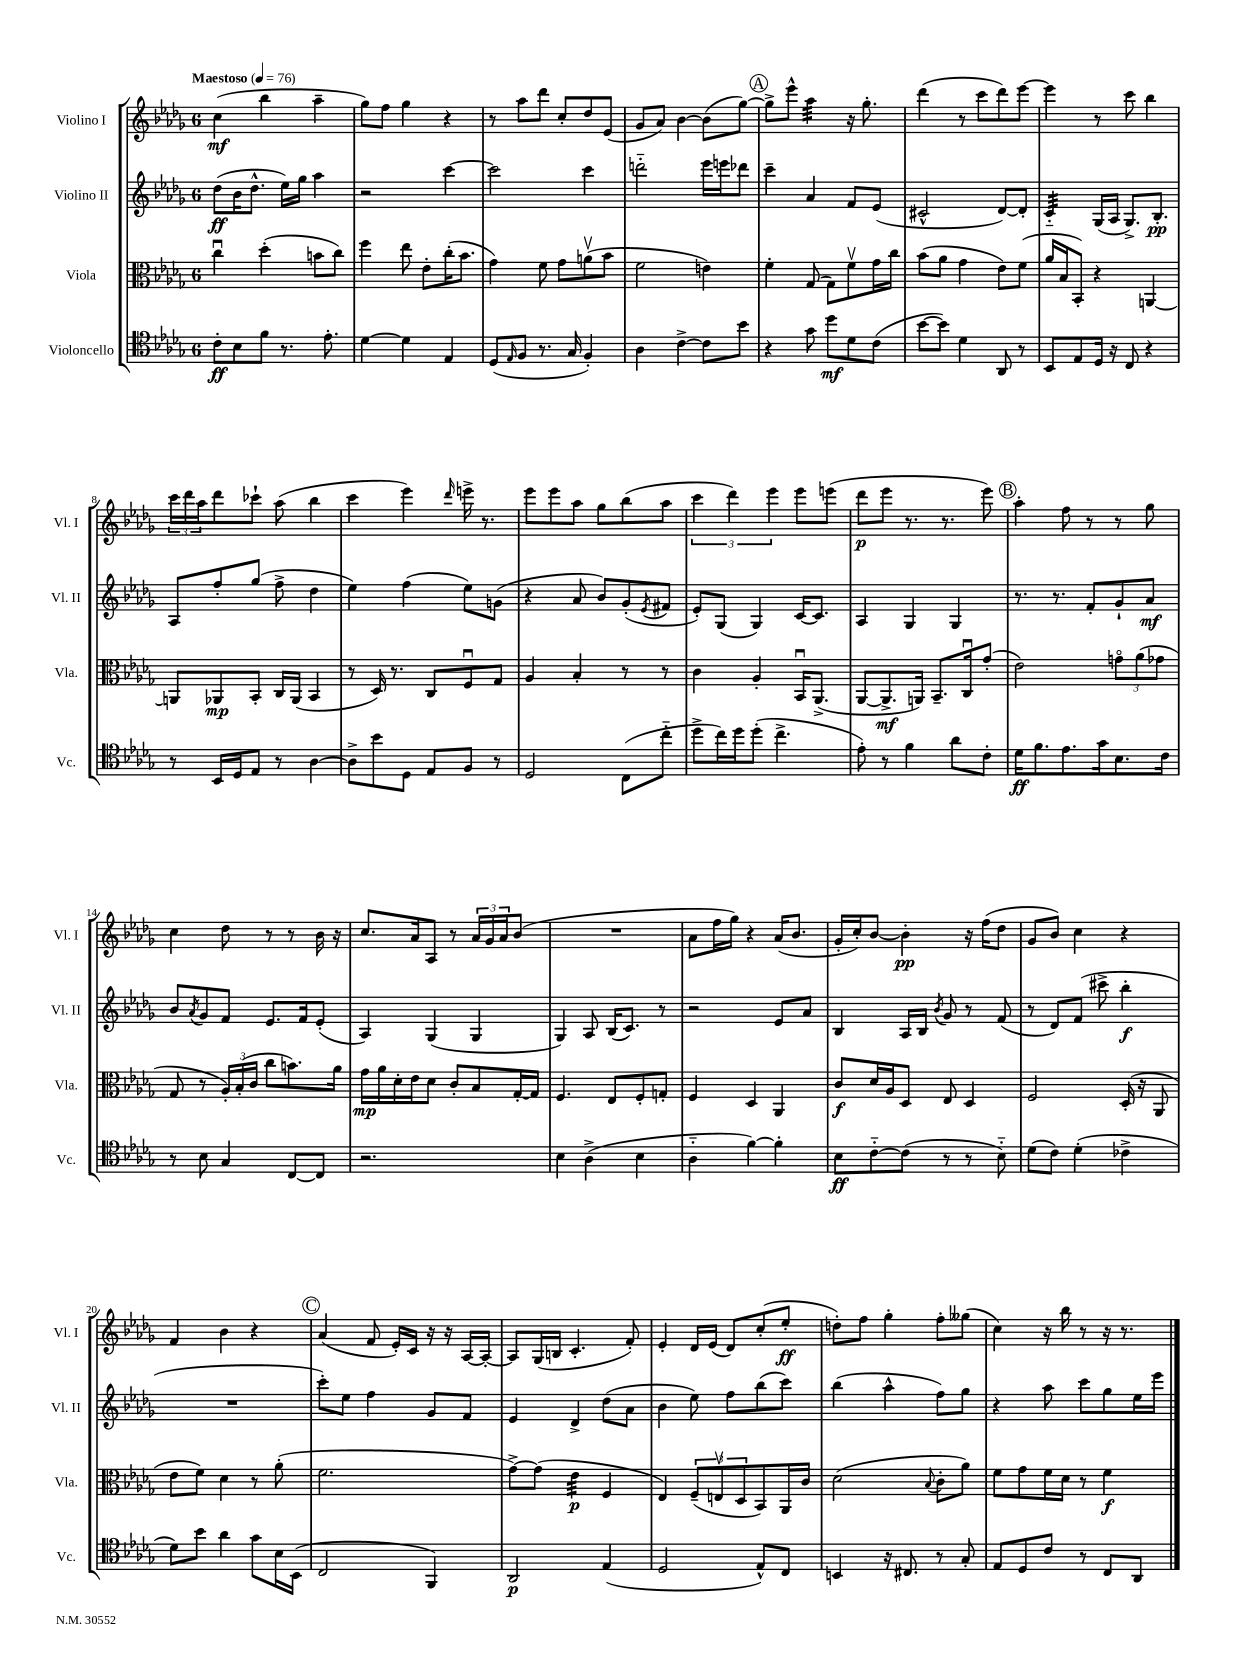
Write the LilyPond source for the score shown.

<<
\new StaffGroup <<
\new Staff = "s0" \with { instrumentName = "Violino I" shortInstrumentName = "Vl. I" } {
    \clef treble \key des \major \once \override Staff.TimeSignature.style = #'single-digit \time 6/8 \tempo "Maestoso" 4 = 76
    c''4\mf( bes''4 aes''4-- |
    ges''8) f''8 ges''4 r4 |
    r8 aes''8 des'''8 c''8-. des''8 ees'8( |
    ges'8 aes'8) bes'4~ bes'8( ges''8~) |
    \mark \markup { \circle "A" } ges''8-> ees'''8-^ aes''4:32 r16 ges''8.-. |
    des'''4( r8 c'''8 des'''8) ees'''8~ |
    ees'''4 r8 c'''8 bes''4 |
    \tuplet 3/2 { c'''16 des'''16 aes''16 } des'''8 ces'''8-! aes''8( bes''4 |
    c'''4 ees'''4) \grace { des'''16 } e'''16-> r8. |
    ees'''8 ees'''8 aes''8 ges''8 bes''8( aes''8 |
    \tuplet 3/2 { c'''4 des'''4) ees'''4 } ees'''8 e'''8( |
    des'''8\p ees'''8 r8. r8. ees'''8) |
    \mark \markup { \circle "B" } aes''4-. f''8 r8 r8 ges''8 |
    c''4 des''8 r8 r8 bes'16 r16 |
    c''8. aes'16 aes8 r8 \tuplet 3/2 { aes'16 ges'16 aes'16 } bes'8( |
    R2. |
    aes'8 f''16 ges''16) r4 aes'16( bes'8. |
    ges'16-. c''16-.) bes'8~ bes'4-.\pp r16 f''16( des''8 |
    ges'8 bes'8) c''4 r4 |
    f'4 bes'4 r4 |
    \mark \markup { \circle "C" } aes'4( f'8 ees'16-.) c'16 r16 r16 aes16~ aes16~-. |
    aes8 ges16( b16 c'4.-. f'8-.) |
    ees'4-. des'16 ees'16( des'8) c''8-.( ees''8-.\ff |
    d''8-.) f''8 ges''4-. f''8-. geses''8( |
    c''4) r16 bes''16 r8 r16 r8. \bar "|." |
}
\new Staff = "s1" \with { instrumentName = "Violino II" shortInstrumentName = "Vl. II" } {
    \clef treble \key des \major \once \override Staff.TimeSignature.style = #'single-digit \time 6/8
    des''8\ff( bes'16 des''8.-^ ees''16) ges''16 aes''4 |
    r2 c'''4~ |
    c'''2 c'''4 |
    d'''2-_ ees'''16 e'''16 des'''8 |
    \mark \markup { \circle "A" } c'''4-- aes'4 f'8 ees'8( |
    cis'2-^ des'8~) des'8-. |
    c'4:32-_ ges16( aes16 ges8.->) bes8.-.\pp |
    aes8 f''8-. ges''8( f''8-> des''4 |
    ees''4) f''4( ees''8) g'8( |
    r4 aes'8 bes'8) ges'8-.( \acciaccatura { ees'8 } fis'8 |
    ees'8-.) ges8( ges4) c'16~ c'8. |
    aes4 ges4 ges4 |
    \mark \markup { \circle "B" } r8. r8. f'8-. ges'8-! aes'8\mf |
    bes'8 \acciaccatura { aes'8 } ges'8 f'8 ees'8. f'16 ees'8-.( |
    aes4) ges4( ges4 |
    ges4) aes8 bes16( c'8.) r8 |
    r2 ees'8 aes'8 |
    bes4 aes16 bes16 \acciaccatura { bes'8 } ges'8 r8 f'8( |
    r8 des'8) f'8( cis'''8-> bes''4-.\f |
    R2. |
    \mark \markup { \circle "C" } c'''8-.) ees''8 f''4 ges'8 f'8 |
    ees'4 des'4-> des''8( aes'8 |
    bes'4 ees''8) f''8 bes''8( c'''8) |
    bes''4( aes''4-^ f''8) ges''8 |
    r4 aes''8 c'''8 ges''8 ees''16 ees'''16 \bar "|." |
}
\new Staff = "s2" \with { instrumentName = "Viola" shortInstrumentName = "Vla." } {
    \clef alto \key des \major \once \override Staff.TimeSignature.style = #'single-digit \time 6/8
    c''4\downbow des''4-.( b'8 c''8) |
    f''4 ees''8 ees'8-. c''16-.( bes'8. |
    ges'4) f'8 ges'8 a'8\upbow( bes'8 |
    f'2 e'4) |
    \mark \markup { \circle "A" } f'4-. ges8( ges8) f'8\upbow ges'16 c''16 |
    bes'8( aes'8 ges'4 ees'8) f'8( |
    aes'16 bes16 bes,8-.) r4 a,4~ |
    a,8 aes,8\mp bes,8-. c16 aes,16( bes,4 |
    r8 des16) r8. c8 f8\downbow ges8 |
    aes4 bes4-. r8 r8 |
    c'4 aes4-. bes,16\downbow aes,8.->( |
    aes,8~ aes,8.->\mf a,16) bes,8.-- c16\downbow ges'8-.( |
    \mark \markup { \circle "B" } ees'2) \tuplet 3/2 { g'8\flageolet aes'8( ges'8 } |
    ges8 r8 \tuplet 3/2 { aes16-.) bes16-.( c'16 } c''8 b'8.) aes'16 |
    ges'16\mp aes'16 des'16-. ees'16 des'8 c'8-. bes8 ges16~-. ges16 |
    f4. ees8 f8-. g8-. |
    f4 des4 aes,4 |
    c'8\f des'16 aes16 des8 ees8 des4 |
    f2 des16-.( r16 aes,8 |
    ees'8 f'8) des'4 r8 aes'8-.( |
    \mark \markup { \circle "C" } f'2. |
    ges'8~->) ges'8( ees'4:32\p f4 |
    ees4) \tuplet 3/2 { f8--( e8\upbow des8 } bes,8) aes,16 c'16 |
    des'2( \appoggiatura { bes8 } c'8-. aes'8) |
    f'8 ges'8 f'16 des'16 r8 f'4\f \bar "|." |
}
\new Staff = "s3" \with { instrumentName = "Violoncello" shortInstrumentName = "Vc." } {
    \clef tenor \key des \major \once \override Staff.TimeSignature.style = #'single-digit \time 6/8
    c'8-.\ff bes8 f'8 r8. ees'8.-. |
    des'4~ des'4 ees4 |
    des8( \grace { ees16 } f8 r8. ges16 f4-.) |
    aes4 c'4~-> c'8 bes'8 |
    \mark \markup { \circle "A" } r4 ges'8 des''8\mf des'8 c'8( |
    bes'8~ bes'8) des'4 aes,8 r8 |
    bes,8 ees8 des16 r16 c8 r4 |
    r8 bes,16 des16 ees8 r8 aes4~ |
    aes8-> bes'8 des8 ees8 f8 r8 |
    des2 c8( c''8-_ |
    des''8-> c''16) des''16 des''8-.( c''4.-> |
    ees'8-.) r8 f'4 aes'8 c'8-. |
    \mark \markup { \circle "B" } des'16\ff f'8. ees'8. ges'16 bes8. c'16 |
    r8 bes8 ges4 c8~ c8 |
    r2. |
    bes4 aes4->( bes4 |
    aes4-_ f'4~) f'4-. |
    bes8\ff c'8~-_ c'8( r8 r8 bes8-_) |
    des'8( c'8) des'4-.( ces'4-> |
    des'8) bes'8 aes'4 ges'8 bes16 bes,16( |
    \mark \markup { \circle "C" } c2 f,4) |
    aes,2\p ees4( |
    des2 ees8-^) c8 |
    b,4 r16 cis8. r8 ges8-. |
    ees8 des8 c'8 r8 c8 aes,8 \bar "|." |
}
>>
>>
